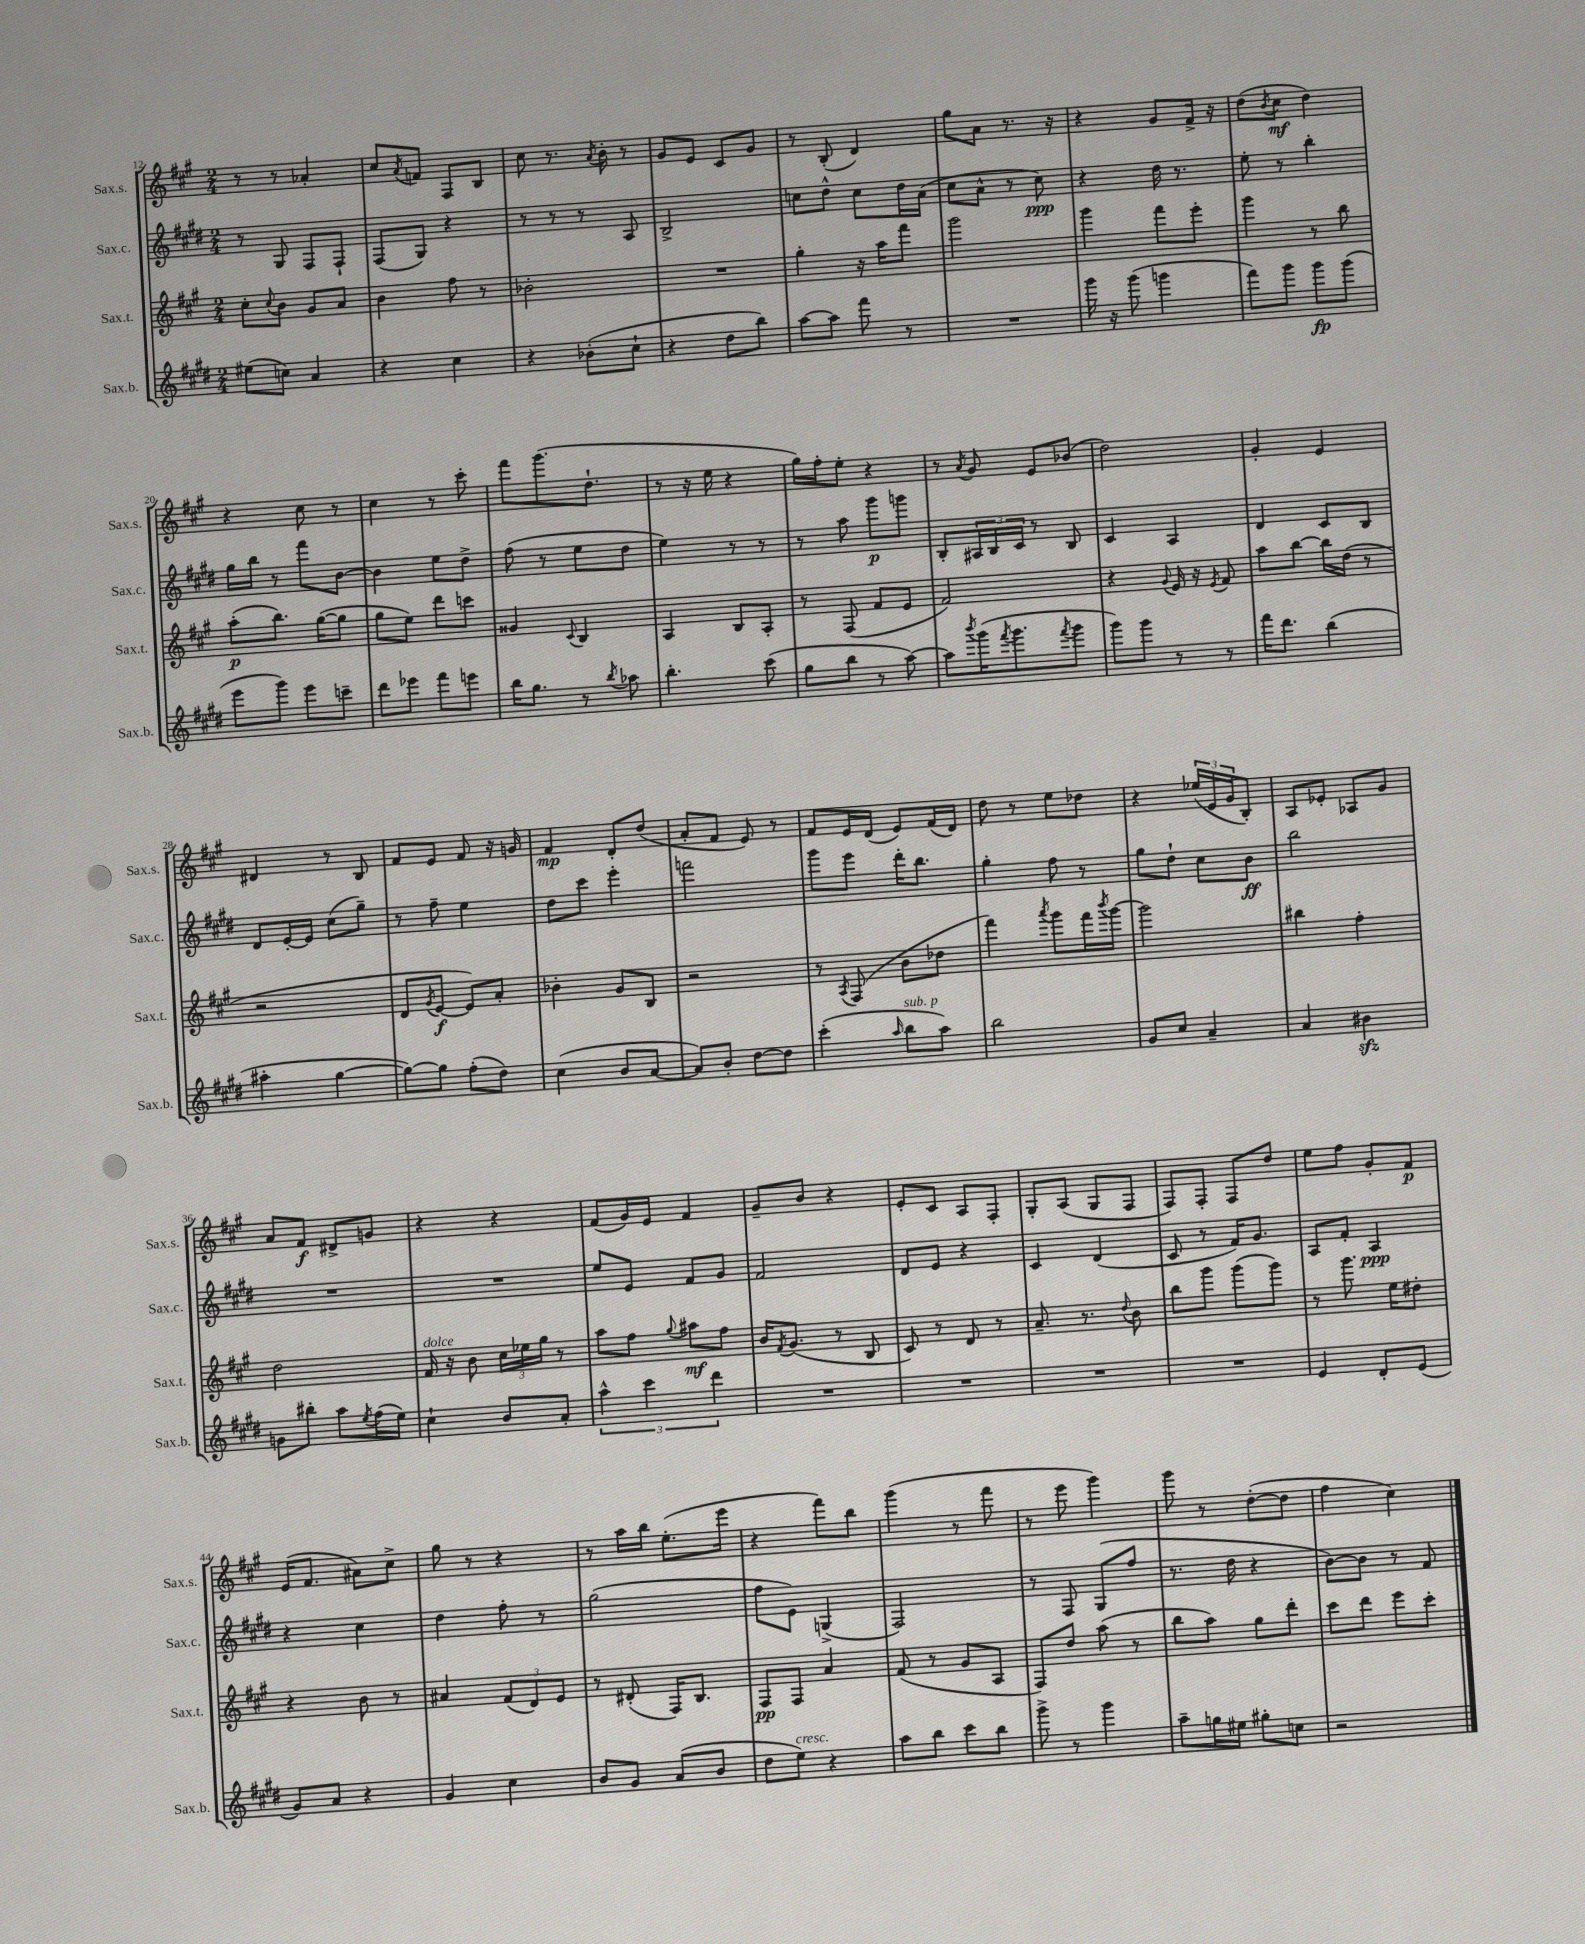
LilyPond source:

<<
\new StaffGroup <<
\new Staff = "s0" \with { instrumentName = "Sax.s." shortInstrumentName = "Sax.s." } {
    \clef treble \key a \major \numericTimeSignature \time 2/4
    r8 r8 aes'4-. |
    cis''8 \acciaccatura { a'8 } f'8 fis8 b8 |
    cis''8 r8. \acciaccatura { a'8 } b'16-. r8 |
    gis'8 e'8 cis'8 gis'8 |
    r8 b8-.( d'4) |
    gis''8 a'8 r8. r16 |
    r4 gis'8 fis'16-> r16 |
    d''8( \acciaccatura { b'8 } cis''8\mf d''4) |
    r4 cis''8 r8 |
    cis''4 r8 cis'''8-. |
    fis'''8 gis'''8.( d''8.-! |
    r8 r16 e''16 r4 |
    gis''16) fis''16-. e''8-. r4 |
    r8 \acciaccatura { a'8 } gis'8 e'8 bes'8( |
    d''2) |
    gis'4-. e'4 |
    dis'4 r8 b8 |
    fis'8 e'8 fis'8 r16 g'16 |
    fis'4\mp d'8-. d''8( |
    a'8-. fis'8 e'8) r8 |
    fis'8 e'16 d'16( e'8) fis'16( d'16) |
    d''8 r8 e''8 des''8 |
    r4 \tuplet 3/2 { ees''16( e'16 gis'16 } b8-.) |
    a8 ees'8-. aes8 gis'8 |
    a'8 fis'8\f dis'8-> g'8 |
    r4 r4 |
    fis'8( gis'16) e'16 fis'4 |
    gis'8-- b'8 r4 |
    e'8-. cis'8 a8 fis8-. |
    gis8-. a8( gis8 fis8 |
    fis8) fis8-. fis8 d''8 |
    e''8 fis''8 gis'8-. fis'8\p |
    e'16( fis'8. ais'8) cis''8-> |
    gis''8 r8 r4 |
    r8 a''16 b''16 e''8.-.( e'''16 |
    r4 fis'''8) b''8 |
    gis'''4( r8 fis'''8 |
    r8 e'''8 gis'''4) |
    gis'''8 r8 d''8~-.( d''8 |
    fis''4 cis''4) \bar "|." |
}
\new Staff = "s1" \with { instrumentName = "Sax.c." shortInstrumentName = "Sax.c." } {
    \clef treble \key e \major \numericTimeSignature \time 2/4
    r8 gis8 fis8 fis8-! |
    fis8( gis8) r4 |
    r8 r8 r8 a8 |
    b2-> |
    c''8 dis''8-^ c''8 dis''16 a'16( |
    cis''8 a'8-^ r8 cis''8\ppp) |
    r4 dis''16 r8. |
    e''8-. r8 b''4-. |
    gis''16 b''16 r8 fis'''8 b'8~ |
    b'4 e''8 dis''8-> |
    fis''8( r8 e''8 dis''8 |
    e''4) r8 r8 |
    r8 a''8 gis'''8\p g'''8 |
    b8-. \tuplet 3/2 { ais16 b16 cis'16 } r8 b8 |
    cis'4 a4 |
    dis'4 cis'8 b8 |
    dis'8 e'16~-. e'16 cis''8( gis''8--) |
    r8 fis''8-- e''4 |
    dis''8 cis'''8 e'''4-. |
    f'''2 |
    gis'''8 e'''8 dis'''16-. b''8. |
    gis''4-. fis''8 r8 |
    gis''8 dis''8-! cis''8 b'8\ff |
    b''2 |
    R2 |
    R2 |
    e''8 e'8 fis'8 gis'8 |
    fis'2 |
    dis'8 e'8 r4 |
    cis'4 dis'4( |
    cis'8 r8 fis'16) gis'8. |
    a8 fis'8-. a4\ppp |
    r4 cis''4 |
    dis''4 fis''8-. r8 |
    gis''2( |
    fis''8 e'8) g4->( |
    fis2) |
    r8 fis8 gis8( fis''8 |
    r8. dis''16 r4 |
    b'8~) b'8 r8 fis'8 \bar "|." |
}
\new Staff = "s2" \with { instrumentName = "Sax.t." shortInstrumentName = "Sax.t." } {
    \clef treble \key a \major \numericTimeSignature \time 2/4
    cis''8-. \appoggiatura { cis''8 } b'8 gis'8 a'8 |
    b'4 fis''8 r8 |
    bes'2-. |
    R2 |
    gis''4-. r16 a''16 fis'''8 |
    gis'''2 |
    gis'''4 fis'''8 e'''8-. |
    gis'''4 r8 b''8 |
    a''8-.\p( b''8.) gis''16~( gis''8 |
    gis''8 e''8) d'''8 c'''8 |
    gisis'4 \appoggiatura { cis'8 } b4 |
    a4 b8 a8-. |
    r8 fis8( fis'8 e'8 |
    fis'2) |
    r4 \appoggiatura { gis'8 } e'16 r16 \acciaccatura { e'8 } fis'8 |
    a''8 b''8~ b''16 d''16( r8 |
    r2 |
    d'8 \acciaccatura { gis'8 } e'8~\f e'8) a'8-. |
    bes'4-. gis'8 b8 |
    r2 |
    r8 \acciaccatura { a8 } fis8( b'8 des''8 |
    fis'''4) \acciaccatura { a'''8 } gis'''8 fis'''16 \acciaccatura { b'''8 } gis'''16~ |
    gis'''2 |
    bis''4 fis''4-. |
    d''2 |
    fis'16^\markup { \italic "dolce" } r16 b'8 \tuplet 3/2 { cis''16 ees''16 gis''16 } r8 |
    a''8 fis''8 \appoggiatura { gis''8 } ais''8\mf fis''8 |
    b'16 \acciaccatura { fis'8 } gis'8.( r8 b8 |
    cis'8) r8 d'8 r8 |
    a'8.-- r8. \appoggiatura { d''8 } b'8 |
    b''8 gis'''8 gis'''8( gis'''8) |
    r8 gis'''8. e''16 dis''8-. |
    r4 b'8 r8 |
    ais'4 \tuplet 3/2 { fis'8( d'8) e'8 } |
    r8 dis'8-.( fis16) b8. |
    fis8\pp fis8 a'4 |
    fis'8( r8 gis'8 a8 |
    fis8) d''8 a''8( r8 |
    b''8 a''8) gis''8 d'''8-. |
    cis'''8 d'''8 e'''8 cis'''8-. \bar "|." |
}
\new Staff = "s3" \with { instrumentName = "Sax.b." shortInstrumentName = "Sax.b." } {
    \clef treble \key e \major \numericTimeSignature \time 2/4
    eis''8( c''8) a'4 |
    r4 cis''4 |
    r4 bes'8-.( cis''8-! |
    r4 dis''8 b''8) |
    a''8~ a''8 fis'''8 r8 |
    R2 |
    gis'''16 r16 gis'''8( g'''4 |
    fis'''8) gis'''8 gis'''8\fp gis'''8( |
    e'''8 gis'''8) e'''8 c'''8-- |
    dis'''8 ees'''8 fis'''8 e'''8 |
    b''16 gis''8. r8 \acciaccatura { b''8 } aes''8 |
    b''4.-. cis'''8( |
    gis''8 b''8 r8 a''8~) |
    a''8 \acciaccatura { b'''8 } gis'''16( \acciaccatura { fis'''8 } gis'''8. \acciaccatura { fis'''8 } gis'''8 |
    gis'''8) gis'''8 r8 r8 |
    fis'''16 dis'''8. b''4( |
    ais''4-. gis''4~ |
    gis''8~) gis''8 fis''8-.( dis''8) |
    cis''4( b'8 a'8~ |
    a'8) b'8-. dis''8~ dis''8 |
    cis'''4-.( \grace { a''16 } b''8^\markup { \italic "sub. p" } a''8) |
    b''2 |
    gis'8 cis''8 a'4-- |
    a'4 bis'4\sfz |
    g'8 bis''8-. a''8 \acciaccatura { e''8 } fis''16( e''16) |
    cis''4-! b'8 a'8-. |
    \tuplet 3/2 { a''4-^ cis'''4 dis'''4 } |
    R2 |
    R2 |
    R2 |
    R2 |
    e'4 dis'8-. e'8( |
    gis'8) a'8 r4 |
    gis'4 cis''4 |
    b'8 gis'8 a'8( b'8 |
    dis''8 e''8^\markup { \italic "cresc." }) r4 |
    a''8 b''8 cis'''8 b''8 |
    gis'''8-> r8 gis'''4 |
    a''8-- g''16 eis''16 gis''8-. c''8 |
    r2 \bar "|." |
}
>>
>>
\layout { \context { \Score currentBarNumber = #12 } }
